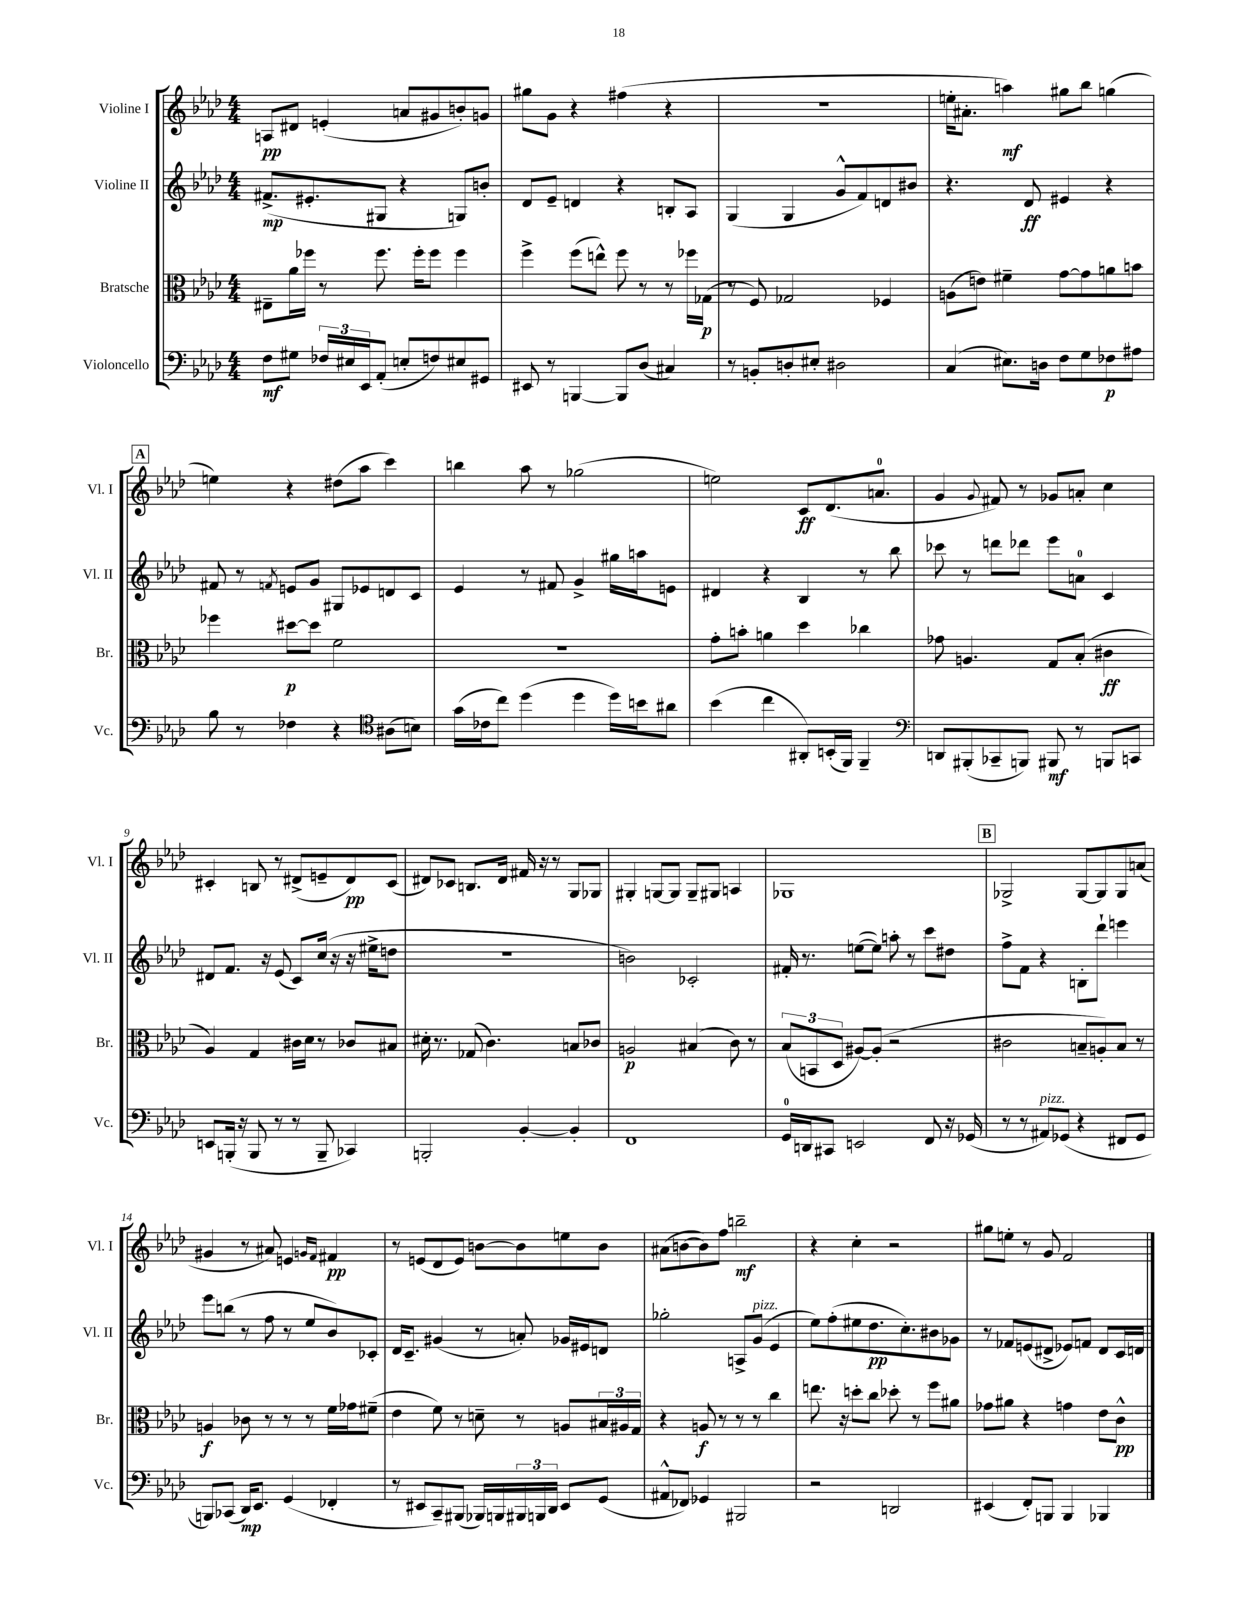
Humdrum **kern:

**kern	**dynam	**kern	**dynam	**kern	**dynam	**kern	**dynam
*part4	*part4	*part3	*part3	*part2	*part2	*part1	*part1
*staff4	*staff4	*staff3	*staff3	*staff2	*staff2	*staff1	*staff1
*I"Violoncello	*	*I"Bratsche	*	*I"Violine II	*	*I"Violine I	*
*I'Vc.	*	*I'Br.	*	*I'Vl. II	*	*I'Vl. I	*
*clefF4	*	*clefC3	*	*clefG2	*	*clefG2	*
*k[b-e-a-d-]	*	*k[b-e-a-d-]	*	*k[b-e-a-d-]	*	*k[b-e-a-d-]	*
*M4/4	*	*M4/4	*	*M4/4	*	*M4/4	*
=1	=1	=1	=1	=1	=1	=1	=1
8F\L	mf	8E#X~\L	.	(8.f#X^/L	mp	8An/L	pp
8G#X\J	.	16a-\L	.	.	.	8d#X/J	.
.	.	16ff-X\JJ	.	8.e#X'/	.	.	.
24F-X/LL	.	8r	.	.	.	(4en'/	.
24E#X/	.	.	.	.	.	.	.
24EE-/J	.	.	.	.	.	.	.
(8AA-'/J	.	8.ff-\	.	8G#X/J	.	.	.
8En'/L	.	.	.	4r	.	8an/L	.
.	.	16ff-'\KL	.	.	.	.	.
8Fn/)	.	8ff-\J	.	.	.	8g#X/	.
8E#X/	.	4ff-\	.	8Gn/L)	.	8bn'/)	.
8GG#X/J	.	.	.	8bn'/J	.	8gn/J	.
=2	=2	=2	=2	=2	=2	=2	=2
8EE#X/	.	4ff^\	.	8d-/L	.	8gg#X\L	.
8r	.	.	.	8e-~/J	.	8g\J	.
[4BBBn/	.	(8ff\L	.	4dn/	.	4r	.
.	.	8een^^\J)	.	.	.	.	.
8BBB/L]	.	8ff\	.	4r	.	(4ff#X\	.
(8D-/J	.	8r	.	.	.	.	.
4C#X/)	.	8r	.	8Bn'/L	.	4r	.
.	.	16ff-X\LL	.	8A-/J	.	.	.
.	.	(16G-X\JJ	p	.	.	.	.
=3	=3	=3	=3	=3	=3	=3	=3
8r	.	8r	.	(4G/	.	1r	.
8BBn'/L	.	8F/)	.	.	.	.	.
8Dn'/	.	2G-X/	.	4G/	.	.	.
8E#X'/J	.	.	.	.	.	.	.
2D#X\	.	.	.	8g^^/L	.	.	.
.	.	.	.	8f/)	.	.	.
.	.	4F-X/	.	8dn/	.	.	.
.	.	.	.	8b#X/J	.	.	.
=4	=4	=4	=4	=4	=4	=4	=4
(4C/	.	(8An\L	.	4.r	.	16een'\KL	.
.	.	.	.	.	.	8.a#X'\J	.
.	.	8en\J)	.	.	.	.	.
8.E#X\L)	.	4f#X~\	.	.	.	4aan\)	mf
.	.	.	.	8d-/	ff	.	.
16Dn\Jk	.	.	.	.	.	.	.
8F\L	.	[8g\L	.	4e#X/	.	8gg#X\L	.
8G\	.	8g\]	.	.	.	8bb-\J	.
8F-X\	p	8an\	.	4r	.	(4ggn\	.
8A#X\J	.	8bn\J	.	.	.	.	.
!!LO:LB:g=z
!!LO:REH:place=s1:t=A
=5	=5	=5	=5	=5	=5	=5	=5
8B-\	.	4ff-X\	.	8f#X/	.	4een\)	.
8r	.	.	.	8r	.	.	.
.	.	.	.	8qfn/	.	.	.
4F-X\	.	[8dd#X\L	p	8en/L	.	4r	.
.	.	8dd#\J]	.	8g/J	.	.	.
4r	.	2f\	.	8G#X/L	.	(8dd#X\L	.
.	.	.	.	8e-X/	.	8aa-\J	.
*clefC4	*	*	*	*	*	*	*
(8A#X\L	.	.	.	8dn/	.	4ccc\)	.
8Bn\J)	.	.	.	8c/J	.	.	.
=6	=6	=6	=6	=6	=6	=6	=6
(16g\LL	.	1r	.	4e-/	.	4bbn\	.
16c-X\J	.	.	.	.	.	.	.
8cc\J)	.	.	.	.	.	.	.
(4dd-\	.	.	.	8r	.	8aa-\	.
.	.	.	.	8f#X/	.	8r	.
4dd-\	.	.	.	4g^/	.	(2gg-X\	.
16dd-\LL)	.	.	.	16gg#X\LL	.	.	.
16bn\J	.	.	.	16aan\J	.	.	.
8a#X\J	.	.	.	8en\J	.	.	.
=7	=7	=7	=7	=7	=7	=7	=7
(4b-\	.	8g'\L	.	4d#X/	.	2een\)	.
.	.	8bn'\J	.	.	.	.	.
4cc\	.	4an\	.	4r	.	.	.
8AA#X'/L)	.	4dd-\	.	4B-/	.	8c/L	ff
(16BBn'/L	.	.	.	.	.	(8.d-/	.
16FF/JJ)	.	.	.	.	.	.	.
4FF~/	.	4cc-X\	.	8r	.	.	.
.	.	.	.	.	.	8.an/J	.
.	.	.	.	8bb-\	.	.	.
=8	=8	=8	=8	=8	=8	=8	=8
*clefF4	*	*	*	*	*	*	*
8DDn/L	.	8g-X\	.	8ccc-X\	.	4g/	.
(8BBB#X'/	.	4.An/	.	8r	.	.	.
.	.	.	.	.	.	8qqg/	.
8CC-X~/	.	.	.	8dddn\L	.	8f#X/)	.
8BBBn/J)	.	.	.	8ddd-X\J	.	8r	.
8BBB#X/	mf	8G/L	.	8eee-\L	.	8g-X/L	.
8r	.	(8B-'/J	.	8an\J	.	8an'/J	.
8BBBn/L	.	4c#X\	ff	4c/	.	4cc\	.
8CCn/J	.	.	.	.	.	.	.
!!LO:LB:g=z
=9	=9	=9	=9	=9	=9	=9	=9
8EEn/L	.	4A-/)	.	8d#X/L	.	4c#X'/	.
(16BBBn'/Jk	.	.	.	8.f/J	.	.	.
16r	.	.	.	.	.	.	.
8BBB/	.	4G/	.	.	.	8Bn/	.
.	.	.	.	16r	.	.	.
8r	.	.	.	(8e-/	.	8r	.
8r	.	16c#X\LL	.	8c/L)	.	(8d#X^/L	.
.	.	16d-\JJ	.	.	.	.	.
8BBB~/	.	8r	.	(16cc/Jk	.	8en~/	.
.	.	.	.	16r	.	.	.
4CC-X/)	.	8c-X/L	.	16r	.	8d#/)	pp
.	.	.	.	16ee#X^\KL	.	.	.
.	.	8B#X/J	.	8ddn\J	.	(8c#/J	.
=10	=10	=10	=10	=10	=10	=10	=10
2BBBn'/	.	16d#X'\	.	1r	.	8d#X/L)	.
.	.	8.r	.	.	.	.	.
.	.	.	.	.	.	8c-X/J	.
.	.	(8G-X/	.	.	.	8.Bn/L	.
.	.	4.c\)	.	.	.	.	.
.	.	.	.	.	.	16d#/Jk	.
[4BB-'/	.	.	.	.	.	16f#X/	.
.	.	.	.	.	.	16r	.
.	.	.	.	.	.	8r	.
4BB-'/]	.	8Bn/L	.	.	.	8G/L	.
.	.	8c-X/J	.	.	.	8G-X/J	.
=11	=11	=11	=11	=11	=11	=11	=11
1FF	.	2An/	p	2bn\)	.	4G#X'/	.
.	.	.	.	.	.	[8Gn/L	.
.	.	.	.	.	.	8G/J]	.
.	.	(4B#X/	.	2c-X'/	.	8G~/L	.
.	.	.	.	.	.	8G#X/J	.
.	.	8c\)	.	.	.	4An/	.
.	.	8r	.	.	.	.	.
=12	=12	=12	=12	=12	=12	=12	=12
16GG/LL	.	(12B-/L	.	16f#X'/	.	1G-X	.
16DDn/J	.	.	.	8.r	.	.	.
.	.	12BBn/	.	.	.	.	.
8CC#X/J	.	.	.	.	.	.	.
.	.	12D-/J	.	.	.	.	.
2EEn/	.	[8A#X/L)	.	([8een\L	.	.	.
.	.	(8A#'/J]	.	8ee\J])	.	.	.
.	.	2r	.	8aan'\	.	.	.
.	.	.	.	8r	.	.	.
8FF/	.	.	.	8ccc\L	.	.	.
16r	.	.	.	8dd#X\J	.	.	.
(16GG-X/	.	.	.	.	.	.	.
!!LO:REH:place=s1:t=B
=13	=13	=13	=13	=13	=13	=13	=13
8r	.	2c#X\	.	8ff^\L	.	2G-X^/	.
8r	.	.	.	8f\J	.	.	.
!LO:TX:a:i:t=pizz.	!	!	!	!	!	!	!
8AA#X/L)	.	.	.	4r	.	.	.
(8GG-X/J	.	.	.	.	.	.	.
4r	.	8Bn~/L	.	8Bn'\L	.	[8G-/L	.
.	.	8An'/)	.	8ddd-`\J	.	8G-/]	.
8FF#X/L	.	8B/J	.	4eeen\	.	8G-/	.
8GG-/J	.	8r	.	.	.	(8an/J	.
!!LO:LB:g=z
=14	=14	=14	=14	=14	=14	=14	=14
8BBBn/L)	.	4An/	f	8eee-\L	.	4g#X/	.
(8CC-X/J	.	.	.	(8bbn\J	.	.	.
16DD-/KL)	mp	8c-X\	.	8r	.	8r	.
8.EE-/J	.	.	.	.	.	.	.
.	.	8r	.	8ff\	.	8a#X/)	.
(4GG/	.	8r	.	8r	.	4en/	.
.	.	8r	.	8ee-/L	.	.	.
.	.	.	.	.	.	16qqgn/LL	.
.	.	.	.	.	.	16qqf/JJ	.
4FF-X'/	.	16f\LL	.	8b-/)	.	4f#X/	pp
.	.	16g-X\J	.	.	.	.	.
.	.	(8f#X~\J	.	8c-X'/J	.	.	.
=15	=15	=15	=15	=15	=15	=15	=15
8r	.	4e-\	.	16d-/KL	.	8r	.
.	.	.	.	8.c~/J	.	.	.
8EE#X/L	.	.	.	.	.	(8en/L	.
8CC~/)	.	8f\)	.	(4g#X/	.	8d-/	.
(8BBB#X/J	.	8r	.	.	.	8e/J)	.
16BBB-X/LL)	.	8dn~\	.	8r	.	[8bn\L	.
16BBBn/	.	.	.	.	.	.	.
24BBB#X/	.	8r	.	8an'/)	.	8b\]	.
24BBBn/	.	.	.	.	.	.	.
24DD-/JJ	.	.	.	.	.	.	.
8EE#/L	.	8An/L	.	16g-X/LL	.	8een\	.
.	.	.	.	16e#X/J	.	.	.
(8GG/J	.	24B#X/L	.	8dn/J	.	8b\J	.
.	.	24A#X/	.	.	.	.	.
.	.	24G/JJ	.	.	.	.	.
=16	=16	=16	=16	=16	=16	=16	=16
8AA#X^^/L	.	4r	.	2gg-X'\	.	(8a#X\L	.
8FF-X/J)	.	.	.	.	.	[8bn\	.
4GG-X/	.	8An/	f	.	.	8b\])	.
.	.	8r	.	.	.	8ff\J	.
2BBB#X/	.	8r	.	8An^/L	.	2bbn~\	mf
!	!	!	!	!LO:TX:a:i:t=pizz.	!	!	!
.	.	8r	.	(8g/J	.	.	.
.	.	4cc\	.	4e-/	.	.	.
=17	=17	=17	=17	=17	=17	=17	=17
2r	.	8.een\	.	8ee-\L)	.	4r	.
.	.	.	.	(8ff'\	.	.	.
.	.	16r	.	.	.	.	.
.	.	8ddn'\L	.	8ee#X\	.	4cc'\	.
.	.	8cc\J	.	8.dd-\	pp	.	.
2DDn/	.	8dd-X'\	.	.	.	2r	.
.	.	.	.	8.cc'\)	.	.	.
.	.	8r	.	.	.	.	.
.	.	8ff\L	.	8b#X\	.	.	.
.	.	8a#X\J	.	8g-X\J	.	.	.
=18	=18	=18	=18	=18	=18	=18	=18
(4EE#X/	.	8g-X\L	.	8r	.	8gg#X\L	.
.	.	8a#X\J	.	8f-X/L	.	8een'\J	.
8FF'/L)	.	4r	.	(8en/	.	8r	.
8BBBn/J	.	.	.	8d#X^/J	.	8g/	.
4BBB/	.	4gn\	.	8e-X/L)	.	2f/	.
.	.	.	.	8fn/J	.	.	.
4BBB-X/	.	8e-\L	.	8d#/L	.	.	.
.	.	8c^^\J	pp	16c/L	.	.	.
.	.	.	.	16dn/JJ	.	.	.
==	==	==	==	==	==	==	==
*-	*-	*-	*-	*-	*-	*-	*-
